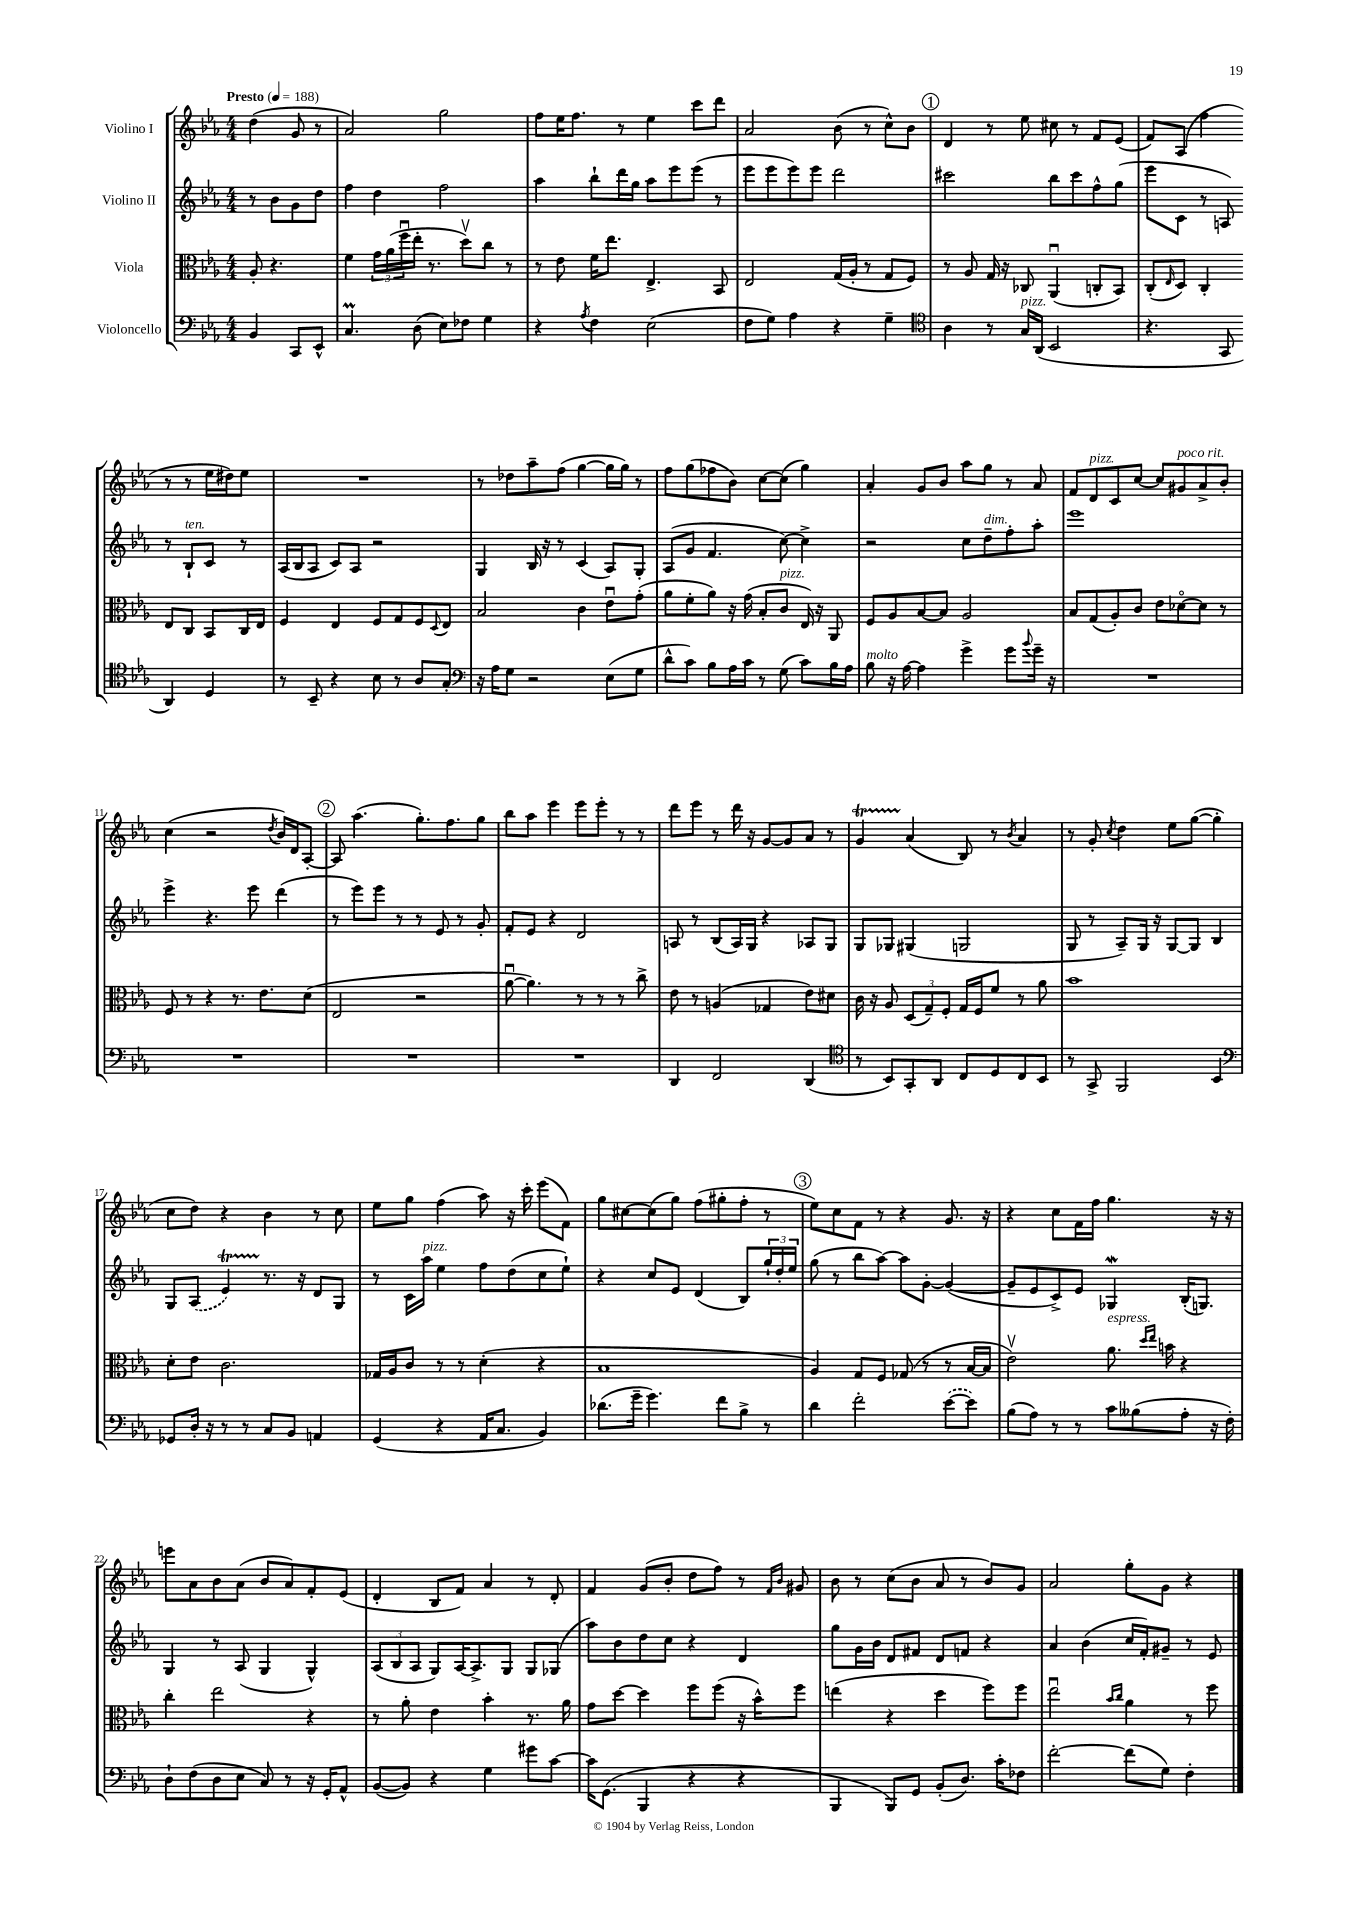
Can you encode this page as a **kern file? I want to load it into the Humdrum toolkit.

**kern	**kern	**kern	**kern
*part4	*part3	*part2	*part1
*staff4	*staff3	*staff2	*staff1
*I"Violoncello	*I"Viola	*I"Violino II	*I"Violino I
*clefF4	*clefC3	*clefG2	*clefG2
*k[b-e-a-]	*k[b-e-a-]	*k[b-e-a-]	*k[b-e-a-]
*M4/4	*M4/4	*M4/4	*M4/4
*MM188	*MM188	*MM188	*MM188
=	=	=	=
!	!	!	!LO:TX:a:B:t=Presto
4BB-/	8A-'/	8r	(4dd\
.	4.r	8b-\L	.
8CC/L	.	8g\	8g/
8EE-^^/J	.	8dd\J	8r
=1	=1	=1	=1
4.CM/	4f\	4ff\	2a-/)
.	24g\LL	4dd\	.
.	(24a-\	.	.
.	24ffu\	.	.
(8D\	16ee-'\JJ	.	.
.	8.r	.	.
8E-\L)	.	2ff\	2gg\
8F-X\J	8ddv\L)	.	.
4G\	8cc\J	.	.
.	8r	.	.
=2	=2	=2	=2
4r	8r	4aa-\	8ff\L
.	8e-\	.	16ee-\K
.	.	.	8.ff\J
8qA-/	.	.	.
4F\	16f\KL	8bb-`\L	.
.	8.ee-\J	.	.
.	.	16ddd\L	8r
.	.	16gg\JJ	.
(2E-\	4.E-^/	8aa-\L	4ee-\
.	.	8eee-\	.
.	.	(8eee-\J	8ccc\L
.	8BB-/	8r	8ddd\J
=3	=3	=3	=3
8F\L	2E-/	8eee-\L	2a-/
8G\J)	.	8eee-\	.
4A-\	.	8eee-\)	.
.	.	8eee-\J	.
4r	(16G/LL	2ddd\	(8b-\
.	16A-'/JJ	.	.
.	8r	.	8r
4G~\	8G/L	.	8cc^^\L)
.	8F/J)	.	8b-\J
!!LO:REH:place=s1:t=1
=4	=4	=4	=4
*clefC4	*	*	*
4A-\	8r	2ccc#X\	4d/
.	8A-/	.	.
8r	16G/	.	8r
.	16r	.	.
!LO:TX:a:i:t=pizz.	!	!	!
16G/LL	8C-X/	.	8ee-\
(16AA-/JJ	.	.	.
2BB-/	(4AA-u/	8bb-\L	8cc#X\
.	.	8ccc#\	8r
.	8Cn'/L	8ff^^\	8f/L
.	8BB-/J)	(8gg\J	(8e-/J
=5	=5	=5	=5
4.r	(8C'/L	8eee-\L	8f/L)
.	16qqE-/	.	.
.	8D/J)	8c\J	(8A-/J
.	4C'/	8r	4ff\
8GG/	.	8An/)	.
4AA-/)	8E-/L	8r	8r
!	!	!LO:TX:a:i:t=ten.	!
.	8C/J	8B-`/L	8r
4D/	8BB-/L	8c/J	16ee-\LL
.	.	.	16dd#X\J)
.	16C/L	8r	8ee-\J
.	16E-/JJ	.	.
!!LO:LB:g=z
=6	=6	=6	=6
8r	4F/	(16A-/LL	1r
.	.	16B-/J	.
8BB-~/	.	8A-/J	.
4r	4E-/	8c/L)	.
.	.	8A-/J	.
8B-\	8F/L	2r	.
8r	8G/	.	.
8A-/L	8F/	.	.
.	8qqD/	.	.
8G'/J	8E-/J	.	.
=7	=7	=7	=7
*clefF4	*	*	*
16r	2B-/	4G/	8r
16A-\KL	.	.	.
8G\J	.	.	8dd-X\L
2r	.	16B-/	8aa-~\
.	.	16r	.
.	.	8r	(8ff\J
.	4c\	(4c/	[4gg\
(8E-\L	8e-u\L	8A-/L)	16gg\LL]
.	.	.	16gg\JJ)
8G\J	(8g'\J	8G'/J	8r
=8	=8	=8	=8
8d^^\L	8a-\L	(8A-/L	8ff\L
8c\J)	8f'\	8g/J	(8gg\
8B-\L	8a-\J)	4.f/	8ff-X\
16A-\L	16r	.	8b-\J)
16c\JJ	(16g\	.	.
8r	8B-'/L	.	[8cc\L
!	!LO:TX:a:i:t=pizz.	!	!
(8G\	8c/J	[8cc\)	(8cc\J]
8c\L)	16E-/)	4cc^\]	4gg\)
.	16r	.	.
16B-\L	8AA-/	.	.
16A-\JJ	.	.	.
=9	=9	=9	=9
!LO:TX:a:i:t=molto	!	!	!
8B-\	8F/L	2r	4a-'/
16r	8A-/	.	.
[16A-\	.	.	.
4A-\]	[8B-/	.	8g/L
.	8B-/J]	.	8b-/J
4g^\	2A-/	8cc\L	8aa-\L
!	!	!LO:TX:a:i:t=dim.	!
.	.	8dd~\	8gg\J
8g\L	.	8ff'\	8r
8qqb-/	.	.	.
16g~\Jk	.	8aa-'\J	8a-/
16r	.	.	.
=10	=10	=10	=10
1r	8B-/L	1eee-	8f/L
!	!	!	!LO:TX:a:i:t=pizz.
.	(8G/	.	8d/
.	8A-'/)	.	8c/
.	8c/J	.	[8cc/J
.	8e-\L	.	8cc/L]
!	!	!	!LO:TX:a:i:t=poco rit.
.	[8d-X\	.	8g#X/
.	8d-\J]	.	8a-^/
.	8r	.	8b-'/J
!!LO:LB:g=z
=11	=11	=11	=11
1r	8F/	4eee-^\	(4cc\
.	8r	.	.
.	4r	4.r	2r
.	8.r	.	.
.	.	8eee-\	.
.	8.e-\L	.	.
.	.	.	8qdd/
.	.	(4ddd\	16b-/LL)
.	.	.	16d/J
.	(8d\J	.	[8A-'/J
!!LO:REH:place=s1:t=2
=12	=12	=12	=12
1r	2E-/	8r	8A-/]
.	.	8eee-\L)	(4.aa-\
.	.	8eee-\J	.
.	.	8r	.
.	2r	8r	8.gg'\L)
.	.	8e-/	.
.	.	.	8.ff\
.	.	8r	.
.	.	8g'/	8gg\J
=13	=13	=13	=13
1r	[8a-u\	8f'/L	8bb-\L
.	4.a-\])	8e-/J	8aa-\J
.	.	4r	4eee-\
.	8r	2d/	8eee-\L
.	8r	.	8eee-'\J
.	8r	.	8r
.	8cc^\	.	8r
=14	=14	=14	=14
4DD/	8e-\	8An/	8ddd\L
.	8r	8r	8eee-\J
2FF/	(4An/	(8B-/L	8r
.	.	16A/L)	16ddd\
.	.	16G/JJ	16r
.	4G-X/	4r	[8g/L
.	.	.	8g/]
(4DD/	8e-\L)	8A-X/L	8a-/J
.	8d#X\J	8G/J	8r
=15	=15	=15	=15
*clefC4	*	*	*
8r	16c\	8G/L	4gt/
.	16r	.	.
8BB-/L)	8A-/	8G-X/J	.
8GG'/	(12D/L	(4G#X/	(4a-/
.	12G~/)	.	.
8AA-/J	.	.	.
.	12F'/J	.	.
8C/L	16G/LL	2Gn/	8B-/)
.	16F/J	.	.
8D/	8f/J	.	8r
.	.	.	8qb-/
8C/	8r	.	4a-/
8BB-/J	8a-\	.	.
=16	=16	=16	=16
8r	1b-	8G/	8r
8GG^/	.	8r	8g'/
.	.	.	8qcc/
2FF/	.	8A-~/L)	4dd\
.	.	16G/Jk	.
.	.	16r	.
.	.	[8G/L	8ee-\L
.	.	8G/J]	([8gg\J
4BB-/	.	4B-/	4gg'\]
!!LO:LB:g=z
=17	=17	=17	=17
*clefF4	*	*	*
8GG-X/L	8d'\L	8G/L	8cc\L
16D'/Jk	8e-\J	(8A-/J	8dd\J)
16r	.	.	.
8r	2.c\	4e-T/)	4r
8r	.	.	.
8C/L	.	8.r	4b-\
8BB-/J	.	.	.
.	.	16r	.
4AAn/	.	8d/L	8r
.	.	8G/J	8cc\
=18	=18	=18	=18
(4GG/	16G-X/LL	8r	8ee-\L
.	16A-/J	.	.
.	8c/J	16c\LL	8gg\J
!	!	!LO:TX:a:i:t=pizz.	!
.	.	16aa-\JJ	.
4r	8r	4ee-\	(4ff\
.	8r	.	.
16AA-/KL	(4d'\	8ff\L	8aa-\)
8.C/J	.	.	.
.	.	(8dd\	16r
.	.	.	16ccc'\
4BB-/)	4r	8cc\	(8eee-\L
.	.	8ee-`\J)	8f\J)
=19	=19	=19	=19
(8.d-X\L	1B-	4r	8gg\L
.	.	.	[8cc#X\
16g~\Jk	.	.	.
4.g\)	.	8cc/L	(8cc#\]
.	.	8e-/J	8gg\J)
.	.	(4d/	(8ff\L
8f\L	.	.	8gg#X'\
8B-^\J	.	8B-/L)	8ff'\J
8r	.	24gg`/L	8r
.	.	24dd'/	.
.	.	24ee-/JJ	.
!!LO:REH:place=s1:t=3
=20	=20	=20	=20
4d\	4A-/)	(8gg\	8ee-\L)
.	.	8r	8cc\
2f'\	8G/L	8bb-\L	8f\J
.	8F/J	[8aa-\J)	8r
.	(8G-X/	8aa-\L]	4r
.	8r	[8g'\J	.
([8e-\L	8r	(4g/_	8.g/
8e-\J])	[16B-/LL	.	.
.	16B-/JJ]	.	16r
=21	=21	=21	=21
(8B-\L	2e-v\)	8g~/L]	4r
8A-\J)	.	8e-/	.
8r	.	8c^/)	8cc\L
8r	.	8e-/J	16f\L
.	.	.	16ff\JJ
!	!LO:TX:a:i:t=espress.	!	!
8c\L	8.a-\	4G-Xw/	4.gg\
(8B--X\	.	.	.
.	16qqdd/LL	.	.
.	16qqee-/JJ	.	.
.	16bn\	.	.
8A-'\J	4r	(16B-'/KL	.
.	.	8.Gn/J)	.
16r	.	.	16r
16F'\)	.	.	16r
!!LO:LB:g=z
=22	=22	=22	=22
8D`\L	4cc'\	4G/	8eeen\L
(8F\	.	.	8a-\
8D\	2ee-\	8r	8b-\
8E-\J	.	(8A-/	(8a-\J
8C/)	.	4G/	8b-/L
8r	.	.	8a-/)
16r	4r	4G^^/)	8f'/
16GG'/KL	.	.	.
8AA-^^/J	.	.	(8e-/J
=23	=23	=23	=23
([8BB-/L	8r	(12A-/L	4d'/
.	.	12B-/	.
8BB-/J])	8a-'\	.	.
.	.	12A-/J	.
4r	4e-\	8G/L)	8B-/L
.	.	[16A-/K	8f/J)
.	.	8.A-^/]	.
4G\	4b-'\	.	4a-/
.	.	8G/J	.
8g#X\L	8.r	8G/L	8r
[8c\J	.	(8G-X/J	8d'/
.	16a-\	.	.
=24	=24	=24	=24
16c\KL]	8g\L	8aa-\L)	4f/
(8.GG\J	.	.	.
.	[8dd\J	8b-\	.
4BBB-/	4dd\]	8dd\	(8g/L
.	.	8cc\J	8b-'/J
4r	8ff\L	4r	8dd\L
.	(8ff\J	.	8ff\J)
4r	16r	4d/	8r
.	16b-^^\KL)	.	.
.	.	.	16qqf/LL
.	.	.	16qqb-/JJ
.	8ff\J	.	8g#X/
=25	=25	=25	=25
4BBB-/	(4een\	8gg\L	8b-\
.	.	16g\L	8r
.	.	16b-\JJ	.
8BBB-/L)	4r	8d/L	(8cc\L
8GG/J	.	8f#X/J	8b-\J
(8BB-'/L	4dd\	8d/L	8a-/
8.D/J)	.	8fn/J	8r
.	8ff\L)	4r	8b-/L)
16c'\KL	.	.	.
8F-X\J	8ff\J	.	8g/J
=26	=26	=26	=26
[2f'\	2ee-u\	4a-/	2a-/
.	.	(4b-\	.
.	16qqb-/LL	.	.
.	16qqcc/JJ	.	.
(8f\L]	4a-\	16cc/LL	8gg'\L
.	.	16f'/J)	.
8G\J)	.	8g#X~/J	8g\J
4F'\	8r	8r	4r
.	8ff\	8e-/	.
==	==	==	==
*-	*-	*-	*-
